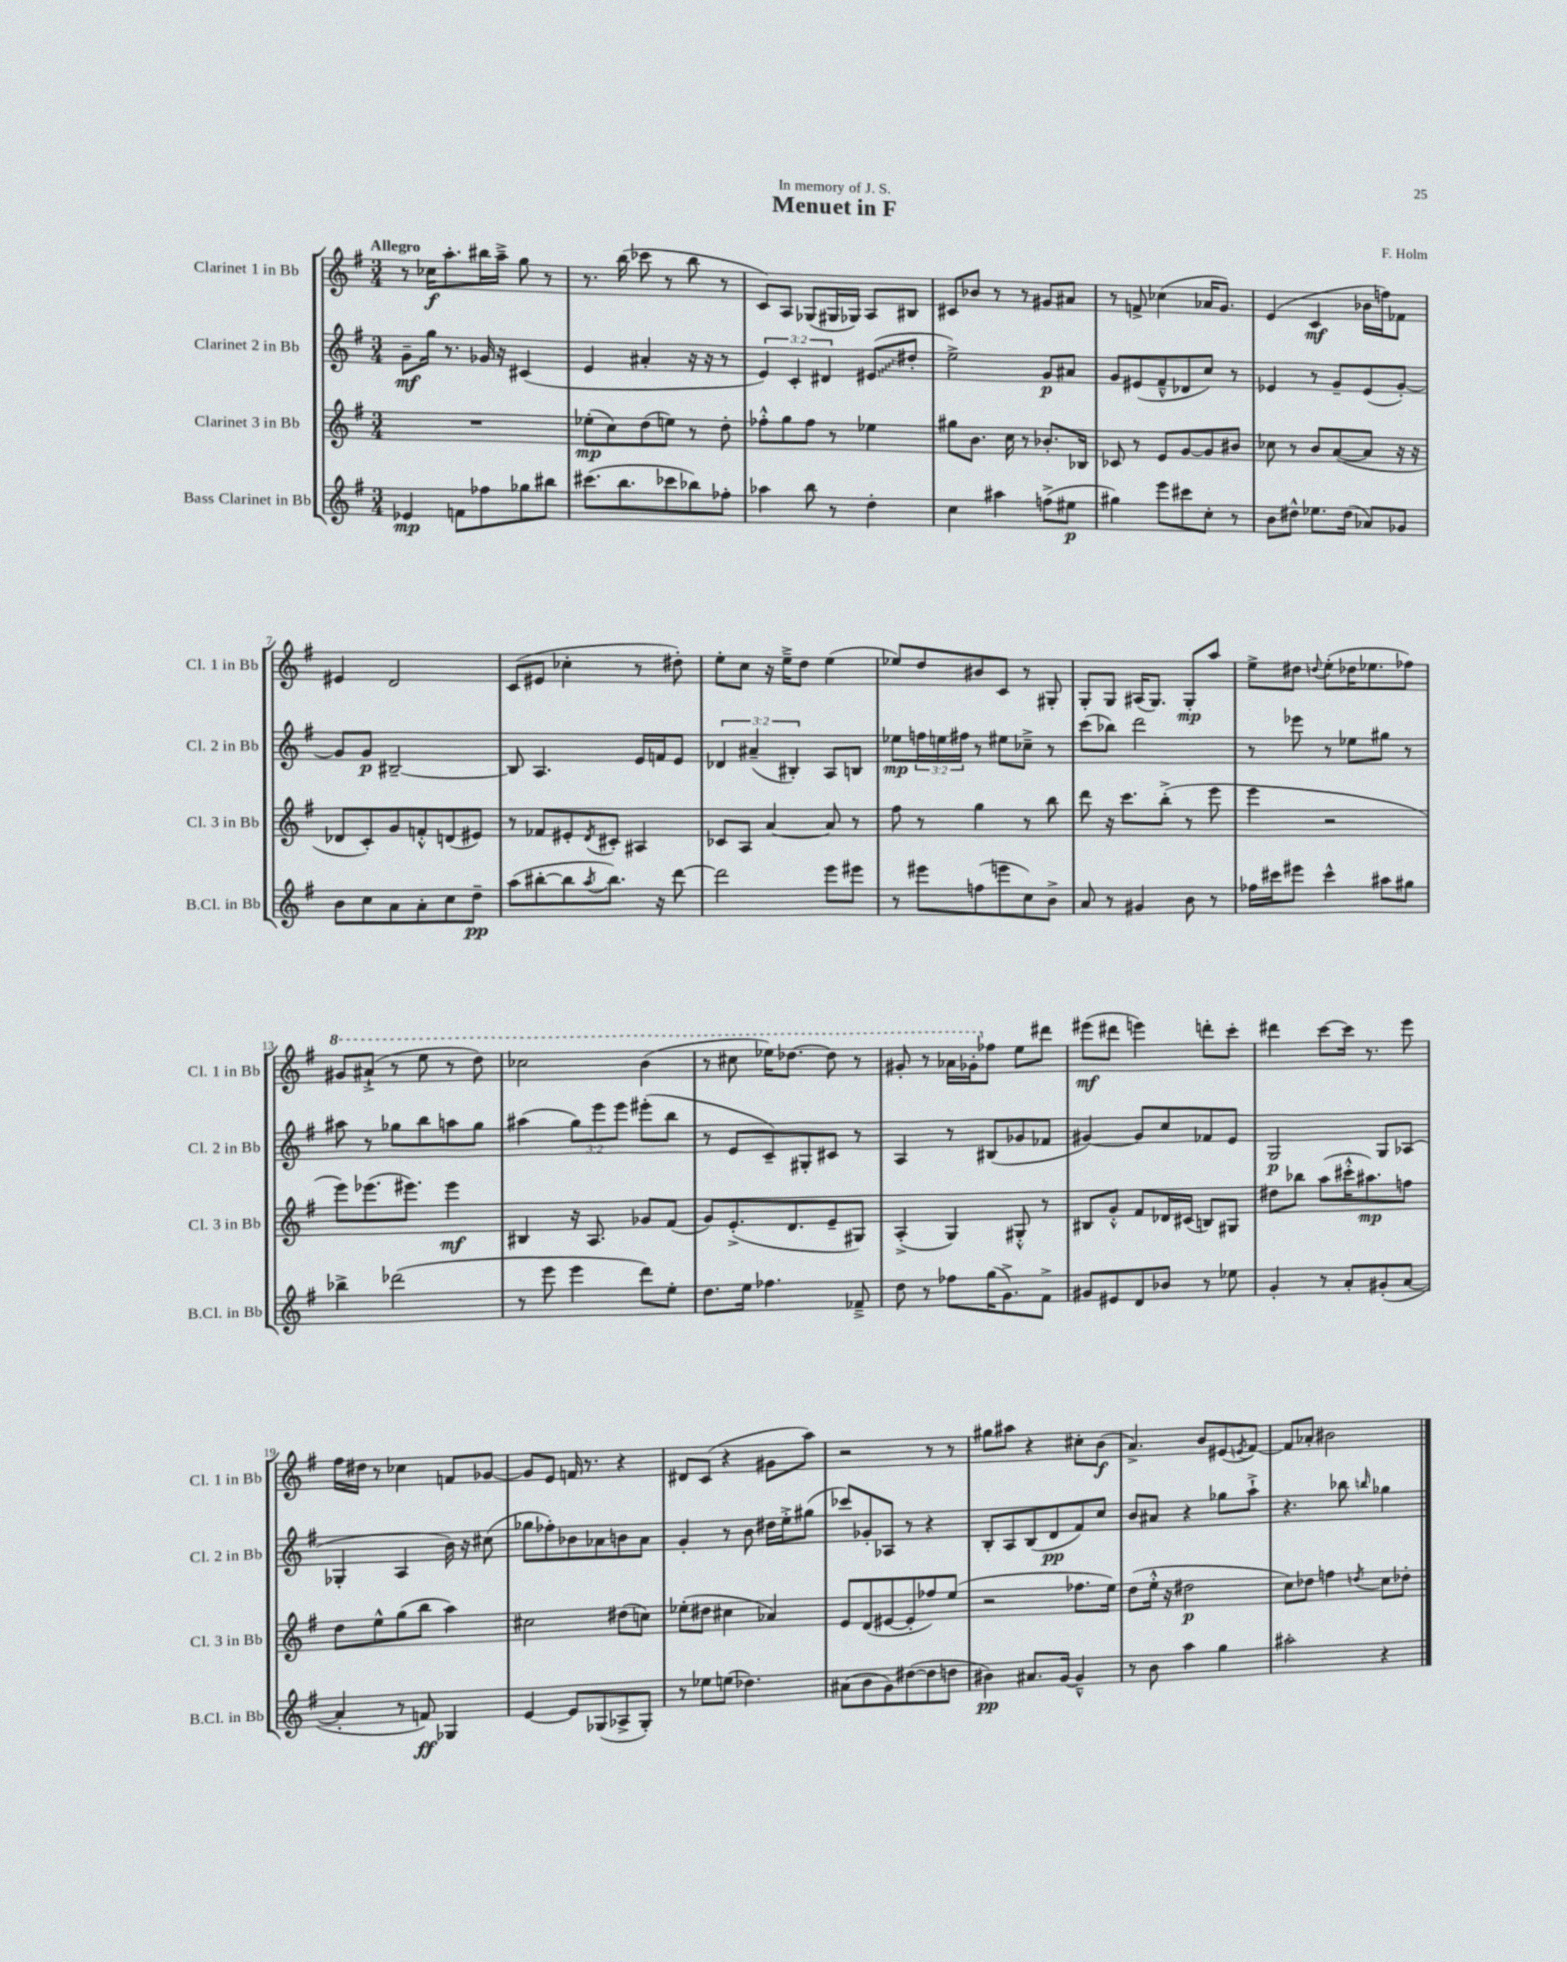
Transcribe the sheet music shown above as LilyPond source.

\header { title = "Menuet in F" composer = "F. Holm" dedication = "In memory of J. S." }
<<
\new StaffGroup <<
\new Staff = "s0" \with { instrumentName = "Clarinet 1 in Bb" shortInstrumentName = "Cl. 1 in Bb" } {
    \clef treble \key g \major \numericTimeSignature \time 3/4 \tempo "Allegro"
    r8 ces''16\f a''8.-. bis''16 a''16---> g''8 r8 |
    r8. b''16( ces'''8 r8 b''8 r8 |
    c'8) a8 ges8( gis16 ges16) a8 bis8 |
    cis'8 bes'8 r8 r8 gis'8 ais'8 |
    r8 f'8-> ces''4( aes'16 g'8.) |
    e'4( c'4\mf bes'16 f''16) fes'8 |
    eis'4 d'2 |
    c'8( eis'8 ces''4-. r8 dis''8-.) |
    e''8-. c''8 r16 e''16---> d''8 e''4( |
    ees''8) d''8 bis'8 c'8 r8 gis8-. |
    g8-. g8 ais16( g8.) g8-.\mp a''8 |
    e''8-> dis''8 \appoggiatura { d''8 } e''8-.( des''16 ees''8. fes''8) |
    \ottava #1 gis''8 ais''8-!->( r8 e'''8 r8 d'''8) |
    ces'''2 b''4( |
    r8 cis'''8 ees'''16) des'''8.~ des'''8 r8 |
    gis''8-. r8 aes''16 ges''16-. \ottava #0 fes''8 e''8 dis'''8 |
    eis'''8\mf( dis'''8 e'''4) d'''8-. c'''8-. |
    dis'''4 c'''8~ c'''16 r8. e'''8 |
    fis''16 dis''16 r8 ces''4 f'8 ges'8~ |
    ges'8 e'8 f'16 r8. r4 |
    dis'8 c'8( r4 gis'8 a''8) |
    r2 r8 r8 |
    gis''8 ais''8 r4 cis''8-. b'8\f( |
    a'4.->) b'8 eis'8( \acciaccatura { e'8 } fis'8~) |
    fis'8 aes'8-. bis'2 \bar "|." |
}
\new Staff = "s1" \with { instrumentName = "Clarinet 2 in Bb" shortInstrumentName = "Cl. 2 in Bb" } {
    \clef treble \key g \major \numericTimeSignature \time 3/4 \override Staff.TupletNumber.text = #tuplet-number::calc-fraction-text
    g'8--\mf g''16 r8. ges'16 r16 cis'4( |
    e'4 ais'4-. r16 r16 r8 |
    \tuplet 3/2 { e'4) c'4-. dis'4 } \once \override Glissando.style = #'zigzag eis'8\glissando( dis''8-. |
    e''2->) g'8\p ais'8 |
    g'8 eis'8( fis'8---^ des'8 c''8) r8 |
    ees'4 r8 g'8-- ees'8( g'8~-.) |
    g'8 g'8\p bis2~-- |
    bis8 a4. e'16 f'16 e'8 |
    \tuplet 3/2 { des'4 ais'4--( bis4-.) } a8 b8 |
    ees''8\mp \tuplet 3/2 { f''16 e''16 fis''16 } r8 eis''8 ces''8---> r8 |
    c'''8( bes''8) d'''2 |
    r8 ees'''8 r8 ees''8 gis''8 r8 |
    ais''8 r8 ges''8 b''8 a''8 ges''8 |
    ais''4( \tuplet 3/2 { g''8) e'''8 e'''8 } eis'''8-.( b''8 |
    r8 e'8 c'8--) gis8-. cis'8 r8 |
    a4 r8 bis8( ges'8 fes'8 |
    gis'4~) gis'8 c''8 fes'8 e'8 |
    g2\p g8 aes8( |
    ges4-. a4 b'16) r16 cis''8( |
    ges''8 fes''8-.) bes'8 aes'8 b'8 aes'8 |
    g'4-. r8 b'8 dis''16 e''16-.-> gis''8( |
    ces'''8) ges'8-. aes8 r8 r4 |
    b8-. a8 b8( d'8\pp fis'8) c''8 |
    b'8 ais'8 r4 ges''8 a''8-!-> |
    r4. bes''8 \grace { b''16 } ges''4 \bar "|." |
}
\new Staff = "s2" \with { instrumentName = "Clarinet 3 in Bb" shortInstrumentName = "Cl. 3 in Bb" } {
    \clef treble \key g \major \numericTimeSignature \time 3/4
    R2. |
    ees''8-.\mp( c''8) d''8( e''8) r8 d''8-. |
    fes''8-.-^ g''8 fes''8 r8 ees''4 |
    gis''8 b'8. c''16 r8 bes'8.-. bes16 |
    ces'8 r8 e'8 g'8~ g'8 bis'8 |
    ces''8 r8 b'8 a'8~( a'8 r16 r16 |
    des'8 c'8-.) g'8 f'8-.-^ d'8( eis'8) |
    r8 fes'8 eis'8-. \acciaccatura { d'8 } cis'8-. ais4 |
    ces'8 a8 a'4~ a'8 r8 |
    fis''8 r8 g''4 r8 b''8 |
    d'''8 r16 c'''8. b''8-.->( r8 e'''8 |
    e'''4 r2 |
    e'''8) ees'''8.( eis'''8.) eis'''4\mf |
    bis4 r16 a8. ges'8 fis'8( |
    g'8) e'8.-.->( d'8. e'8-- gis8) |
    a4-.->( g4) gis8-.-^ r8 |
    bis8 g'8-.-^ fis'8 des'16 cis'16( b8) gis8 |
    dis''8 bes''8 a''8( cis'''16-.-^ ais''8.\mp) f''8 |
    d''8 e''8-^ g''8( b''8 a''4) |
    cis''2 dis''8( c''8) |
    ees''8-.( dis''8 cis''4 aes'4) |
    e'8 d'8( eis'8~ eis'8-. fes''8) e''8( |
    r2 fes''8. e''16) |
    d''8( e''16-.-^ r16 dis''2\p |
    c''8) des''8 f''4 \acciaccatura { d''8 } c''8 des''8-. \bar "|." |
}
\new Staff = "s3" \with { instrumentName = "Bass Clarinet in Bb" shortInstrumentName = "B.Cl. in Bb" } {
    \clef treble \key g \major \numericTimeSignature \time 3/4
    ees'4\mp f'8 fes''8 ges''8 bis''8 |
    cis'''8.( b''8. ces'''8 bes''8) fes''8-. |
    aes''4 b''8 r8 d''4-. |
    c''4 ais''4 f''8->( eis''8\p |
    gis''4) e'''8 cis'''8 c''8-. r8 |
    b'8 dis''8-^ ees''8. dis''16( aes'8) ges'8 |
    b'8 c''8 a'8 a'8-. c''8 d''8--\pp |
    a''8( bis''8~-. bis''8 \acciaccatura { a''8 } bis''8.) r16 d'''8~ |
    d'''2 e'''8 eis'''8 |
    r8 eis'''8 f''8( e'''8 c''8) b'8-> |
    a'8 r8 gis'4 b'8 r8 |
    fes''16 cis'''16 eis'''8 cis'''4-^ ais''8 gis''8 |
    bes''4-> des'''2( |
    r8 e'''8 e'''4 d'''8) e''8-. |
    d''8. e''16 fes''4. fes'8---> |
    d''8 r8 fes''8 g''16( g'8.->) fis'8-> |
    gis'8 eis'8 d'8 bes'8 r8 ees''8 |
    g'4-. r8 a'8-. gis'8-.( a'8~ |
    a'4-. r8 f'8\ff) ges4 |
    e'4~ e'8 ges8( aes8-> ges8-.) |
    r8 ees''8 e''8( des''4.) |
    ais'8( b'8 g'8) dis''8~( dis''8 d''8 |
    bis'4\pp) ais'8. g'16~ g'4---^ |
    r8 b'8 a''4 g''4 |
    ais''2-. r4 \bar "|." |
}
>>
>>
